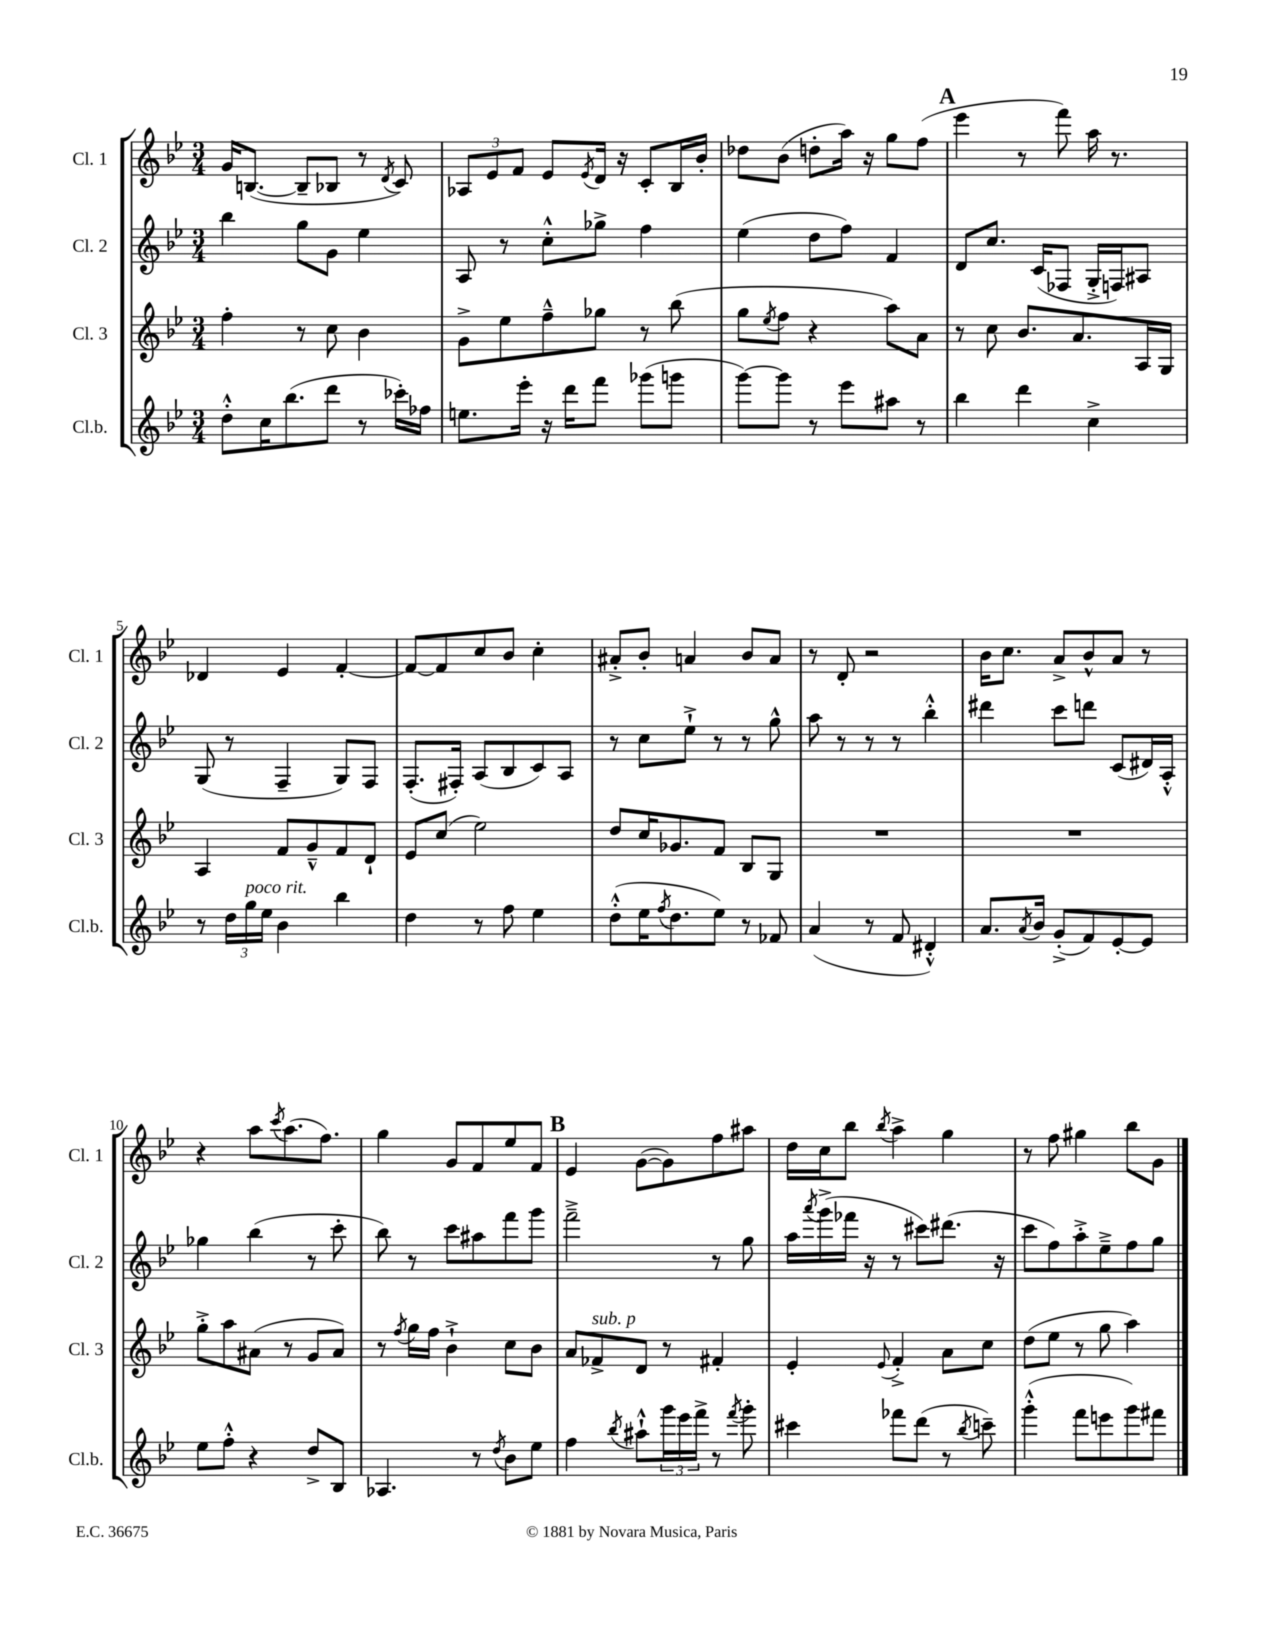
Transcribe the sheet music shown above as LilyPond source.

<<
\new StaffGroup <<
\new Staff = "s0" \with { instrumentName = "Cl. 1" shortInstrumentName = "Cl. 1" } {
    \clef treble \key bes \major \numericTimeSignature \time 3/4
    g'16 b8.~( b8-- bes8 r8 \acciaccatura { d'8 } c'8) |
    \tuplet 3/2 { aes8 ees'8 f'8 } ees'8 \acciaccatura { ees'8 } d'16 r16 c'8-. bes16 bes'16-. |
    des''8 bes'8( d''8-. a''16) r16 g''8 f''8( |
    \mark \markup { \bold "A" } ees'''4 r8 f'''8) a''16 r8. |
    des'4 ees'4 f'4~-. |
    f'8~ f'8 c''8 bes'8 c''4-. |
    ais'8-.-> bes'8-. a'4 bes'8 a'8 |
    r8 d'8-. r2 |
    bes'16 c''8. a'8-> bes'8-^ a'8 r8 |
    r4 a''8 \acciaccatura { c'''8 } a''8.( f''8.) |
    g''4 g'8 f'8 ees''8 f'8 |
    \mark \markup { \bold "B" } ees'4 g'8~( g'8) f''8 ais''8 |
    d''16 c''16 bes''8 \acciaccatura { bes''8 } a''4-> g''4 |
    r8 f''8 gis''4 bes''8 g'8 \bar "|." |
}
\new Staff = "s1" \with { instrumentName = "Cl. 2" shortInstrumentName = "Cl. 2" } {
    \clef treble \key bes \major \numericTimeSignature \time 3/4
    bes''4 g''8 g'8 ees''4 |
    a8 r8 c''8-.-^ ges''8-> f''4 |
    ees''4( d''8 f''8) f'4 |
    \mark \markup { \bold "A" } d'8 c''8. c'16( fes8 g16-.-> f16) ais8 |
    g8( r8 f4-- g8) f8 |
    f8.-.( fis16-.) a8( bes8 c'8) a8 |
    r8 c''8 ees''8-!-> r8 r8 g''8-^ |
    a''8 r8 r8 r8 bes''4-.-^ |
    dis'''4 c'''8 d'''8 c'8( dis'16) a16-.-^ |
    ges''4 bes''4( r8 c'''8-. |
    bes''8) r8 c'''8 ais''8 f'''8 g'''8 |
    \mark \markup { \bold "B" } f'''2---> r8 g''8 |
    a''16 \acciaccatura { a'''8 } g'''16->( fes'''16 r16 r8 cis'''8) dis'''8.( r16 |
    c'''8 f''8) a''8-.-> ees''8---> f''8 g''8 \bar "|." |
}
\new Staff = "s2" \with { instrumentName = "Cl. 3" shortInstrumentName = "Cl. 3" } {
    \clef treble \key bes \major \numericTimeSignature \time 3/4
    f''4-. r8 c''8 bes'4 |
    g'8-> ees''8 f''8---^ ges''8 r8 bes''8( |
    g''8 \acciaccatura { ees''8 } f''8 r4 a''8) a'8 |
    \mark \markup { \bold "A" } r8 c''8 bes'8. a'8. a16 g16 |
    a4 f'8 g'8---^ f'8 d'8-! |
    ees'8 c''8( ees''2) |
    d''8 c''16 ges'8. f'8 bes8 g8 |
    R2. |
    R2. |
    g''8-.-> a''8 ais'8( r8 g'8 ais'8) |
    r8 \acciaccatura { f''8 } g''16 f''16 bes'4-!-> c''8 bes'8 |
    \mark \markup { \bold "B" } a'8 fes'8->^\markup { \italic "sub. p" } d'8 r8 fis'4-. |
    ees'4-. \appoggiatura { ees'8 } f'4-.-> a'8 c''8 |
    d''8( ees''8 r8 g''8 a''4) \bar "|." |
}
\new Staff = "s3" \with { instrumentName = "Cl.b." shortInstrumentName = "Cl.b." } {
    \clef treble \key bes \major \numericTimeSignature \time 3/4
    d''8-.-^ c''16 bes''8.( d'''8 r8 ces'''16-.) fes''16 |
    e''8. ees'''16-. r16 d'''16 f'''8 ges'''8( g'''8 |
    g'''8~) g'''8 r8 ees'''8 ais''8 r8 |
    \mark \markup { \bold "A" } bes''4 d'''4 c''4-> |
    r8 \tuplet 3/2 { d''16 g''16^\markup { \italic "poco rit." } ees''16 } bes'4 bes''4 |
    d''4 r8 f''8 ees''4 |
    d''8-.-^( ees''16 \acciaccatura { f''8 } d''8. ees''8) r8 fes'8 |
    a'4( r8 f'8 dis'4-.-^) |
    a'8. \acciaccatura { a'8 } bes'16 g'8-.->( f'8) ees'8~-. ees'8 |
    ees''8 f''8-.-^ r4 d''8-> bes8 |
    aes4. r8 \acciaccatura { d''8 } bes'8 ees''8 |
    \mark \markup { \bold "B" } f''4 \acciaccatura { bes''8 } ais''8-!-^ \tuplet 3/2 { g'''16 ees'''16 f'''16-> } r8 \acciaccatura { f'''8 } g'''8-. |
    cis'''4 fes'''8 d'''8( r8 \acciaccatura { bes''8 } c'''8--) |
    g'''4-.-^( f'''8 e'''8 g'''8) fis'''8 \bar "|." |
}
>>
>>
